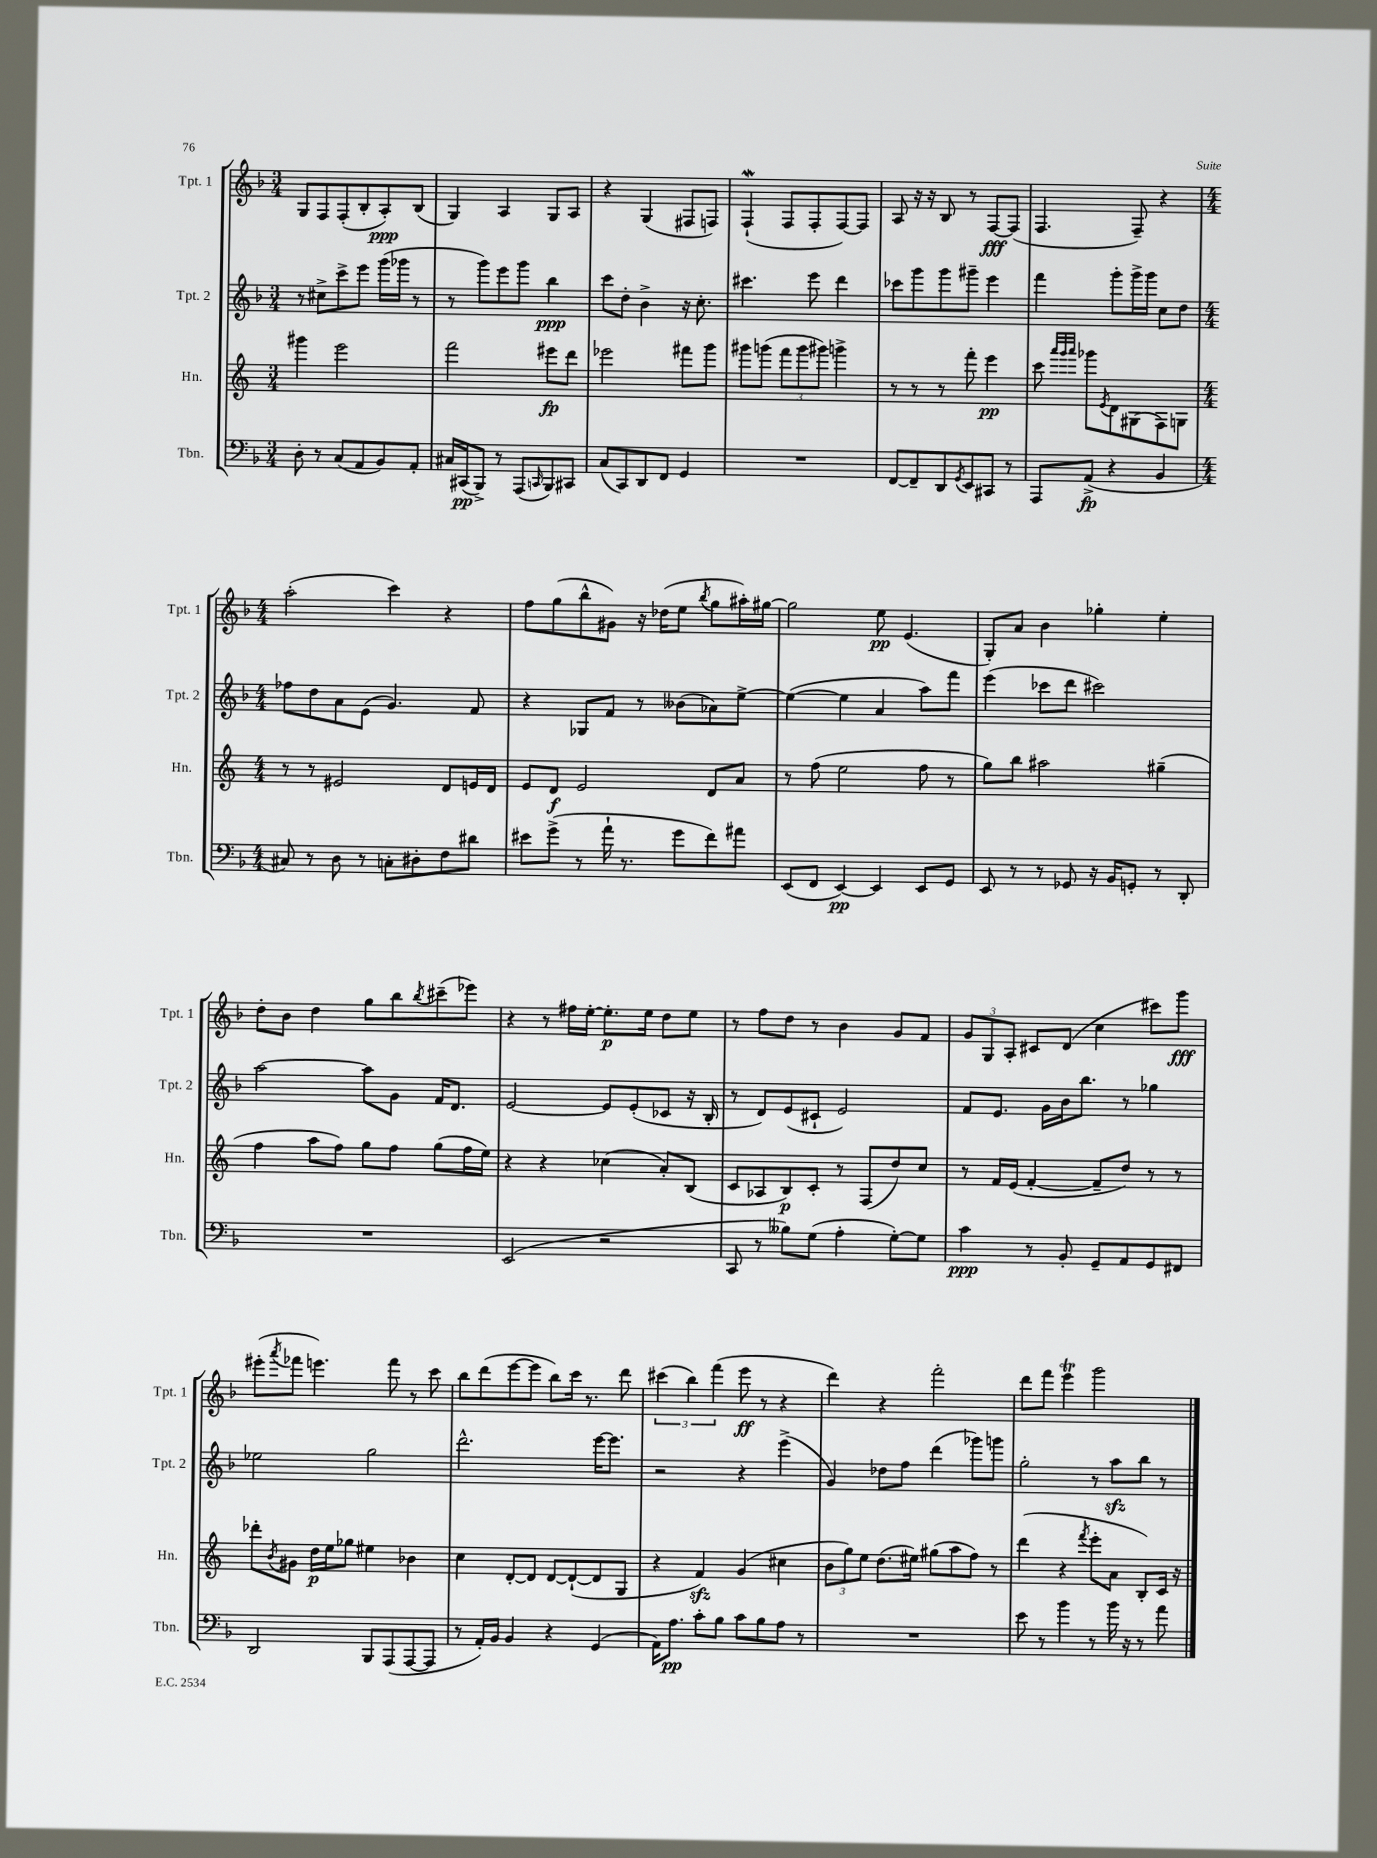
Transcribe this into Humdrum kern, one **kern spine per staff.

**kern	**kern	**kern	**kern
*staff4	*staff3	*staff2	*staff1
*clefF4	*clefG2	*clefG2	*clefG2
*k[b-]	*k[]	*k[b-]	*k[b-]
*M3/4	*M3/4	*M3/4	*M3/4
8D'	4ggg#	8r	8G
8r	.	8cc#^	8F
(8C	2eee	8ccc^	(8F'
8AA	.	8eee	8B-'
8BB-)	.	(16ggg	8A')
.	.	16ggg-	.
8AA'	.	8r	(8B-
=	=	=	=
16C#	2fff	8r	4G)
(16CC#	.	.	.
8BBB-^)	.	8ggg)	.
8r	.	8eee	4A
(8AAA	.	8ggg	.
16qqCC	.	.	.
8BBB-)	8eee#	4bb-	8G
8CC#	8ddd	.	8A
=	=	=	=
(8C	2eee-	8ccc	4r
8CC)	.	8dd'	.
8DD	.	4b-^	(4G
8FF	.	.	.
4GG	8fff#	16r	8F#
.	.	8.cc'	.
.	8ggg	.	8F)
=	=	=	=
2.r	8ggg#	4.ccc#	(4F`
.	(8ggg	.	.
.	12fff	.	8F
.	12ggg	.	.
.	.	8eee	8F'
.	12ggg#)	.	.
.	4ggg^	4ddd	[8F)
.	.	.	8F]
=	=	=	=
[8FF	8r	8ccc-	8A
8FF~]	8r	8ggg	16r
.	.	.	16r
8DD	8r	8ggg	8B-
8qGG	.	.	.
8EE	8fff'	8ggg#~	8r
8CC#	4eee	4eee	[8F
8r	.	.	(8F]
=	=	=	=
8AAA	8ccc	4fff	4.F
.	32qqaaa	.	.
.	32qqggg	.	.
.	32qqaaa	.	.
(8AA^	8ggg-	.	.
.	8qe	.	.
4r	8d	8ggg'	.
.	(8G#	16ggg^	8F~)
.	.	16ggg	.
4BB-	8F)	8cc	4r
.	8G	8dd	.
=	=	=	=
*M4/4	*M4/4	*M4/4	*M4/4
8C#)	8r	8ff-	(2aa'
8r	8r	8dd	.
8D	2e#	8a	.
8r	.	(8e	.
8C'	.	4.g)	4ccc)
8D#'	.	.	.
8F	8d	.	4r
8d#	16e	8f	.
.	16d	.	.
=	=	=	=
8e#	8e	4r	8ff
(8g^	8d	.	(8gg
8r	2e	8G-	8bb-^^
16a`	.	8f	8g#)
8.r	.	.	.
.	.	8r	16r
.	.	.	(16dd-
8g	.	(8b--	8ee
.	.	.	8qbb-
8f)	8d	8a-)	8gg
8a#	8a	[8ee^	16aa#')
.	.	.	[16gg#
=	=	=	=
(8EE	8r	(4ee_	2gg#]
8FF	(8ff	.	.
[4EE)	2ee	4ee]	.
4EE]	.	4a	8ee
.	.	.	(4.e
8EE	8ff	8aa)	.
8GG	8r	8fff	.
=	=	=	=
8EE	8gg)	(4eee	8G')
8r	8bb	.	8a
8r	2aa#	8ccc-	4b-
8GG-	.	8ddd	.
16r	.	2ccc#)	4gg-'
16BB-	.	.	.
8GG'	.	.	.
8r	(4gg#~	.	4ee'
8DD'	.	.	.
=	=	=	=
1r	4ff	[2aa	8dd'
.	.	.	8b-
.	8aa	.	4dd
.	8ff)	.	.
.	8gg	8aa]	8gg
.	8ff	8g	8bb-
.	.	.	8qbb-
.	(8gg	16f	(8ccc#~
.	.	8.d	.
.	16ff	.	8eee-)
.	16ee)	.	.
=	=	=	=
(2EE	4r	[2e	4r
.	4r	.	8r
.	.	.	16ff#
.	.	.	[16ee'
2r	(4cc-	8e]	8.ee']
.	.	(8e'	.
.	.	.	16ee
.	8a')	8c-	8dd
.	(8B	16r	8ee
.	.	16B-'	.
=	=	=	=
8CC	8c	8r	8r
8r	8A-	8d)	8ff
8B--)	8B)	(8e	8dd
(8G	8c'	8c#`	8r
4A'	8r	2e)	4b-
.	(8F	.	.
[8G')	8dd)	.	8g
8G]	8cc	.	8f
=	=	=	=
4c	8r	8f	12g
.	.	.	12G
.	16f	8.e	.
.	.	.	12A'
.	(16e	.	.
8r	[4f'	.	8c#
.	.	16g	.
8BB-'	.	16b-	(8d
.	.	8.bb-	.
8GG~	8f~]	.	4cc
8AA	8dd)	8r	.
8GG	8r	4gg-	8ccc#)
8FF#	8r	.	8ggg
=	=	=	=
2DD	8ddd-'	2ee-	(8eee#'
.	8qb	.	8qaaa
.	8g#	.	8fff-
.	16dd	.	4.eee)
.	16ee	.	.
.	8gg-	.	.
8BBB-	4ee#	2gg	.
(8AAA	.	.	8fff-
[8AAA	4b-	.	8r
8AAA]	.	.	8ccc
=	=	=	=
8r	4cc	2.ddd^^	8bb-
16AA')	.	.	(8ddd
16BB-	.	.	.
4BB-	[8d'	.	[8eee
.	8d]	.	8eee]
4r	[8d	.	8bb-)
.	(8d`_	.	16ccc
.	.	.	8.r
(4GG	8d]	[16eee	.
.	.	8.eee]	.
.	8G	.	8ddd
=	=	=	=
16AA)	4r	2r	(6ccc#
8.A	.	.	.
.	.	.	6bb-)
8c'	4f)	.	.
.	.	.	(6fff
8B-	.	.	.
8c	(4g	4r	8eee
8B-	.	.	8r
8A	4cc#	(4eee^	4r
8r	.	.	.
=	=	=	=
1r	12b	4g)	4ddd)
.	12gg)	.	.
.	12ee	.	.
.	(8.dd	8dd-	4r
.	.	8ff	.
.	16ee#)	.	.
.	(8gg#	(4ddd	2fff'
.	8aa	.	.
.	8ff)	8ggg-)	.
.	8r	8ggg	.
=	=	=	=
8e	(4ddd	2gg'	8ddd
8r	.	.	8fff
4b-	4r	.	4eee
.	8qfff	.	.
8r	8eee'	8r	2ggg
16b-	8a	8aa	.
16r	.	.	.
8r	8B')	8bb-	.
8a	16c	8r	.
.	16r	.	.
==	==	==	==
*-	*-	*-	*-
